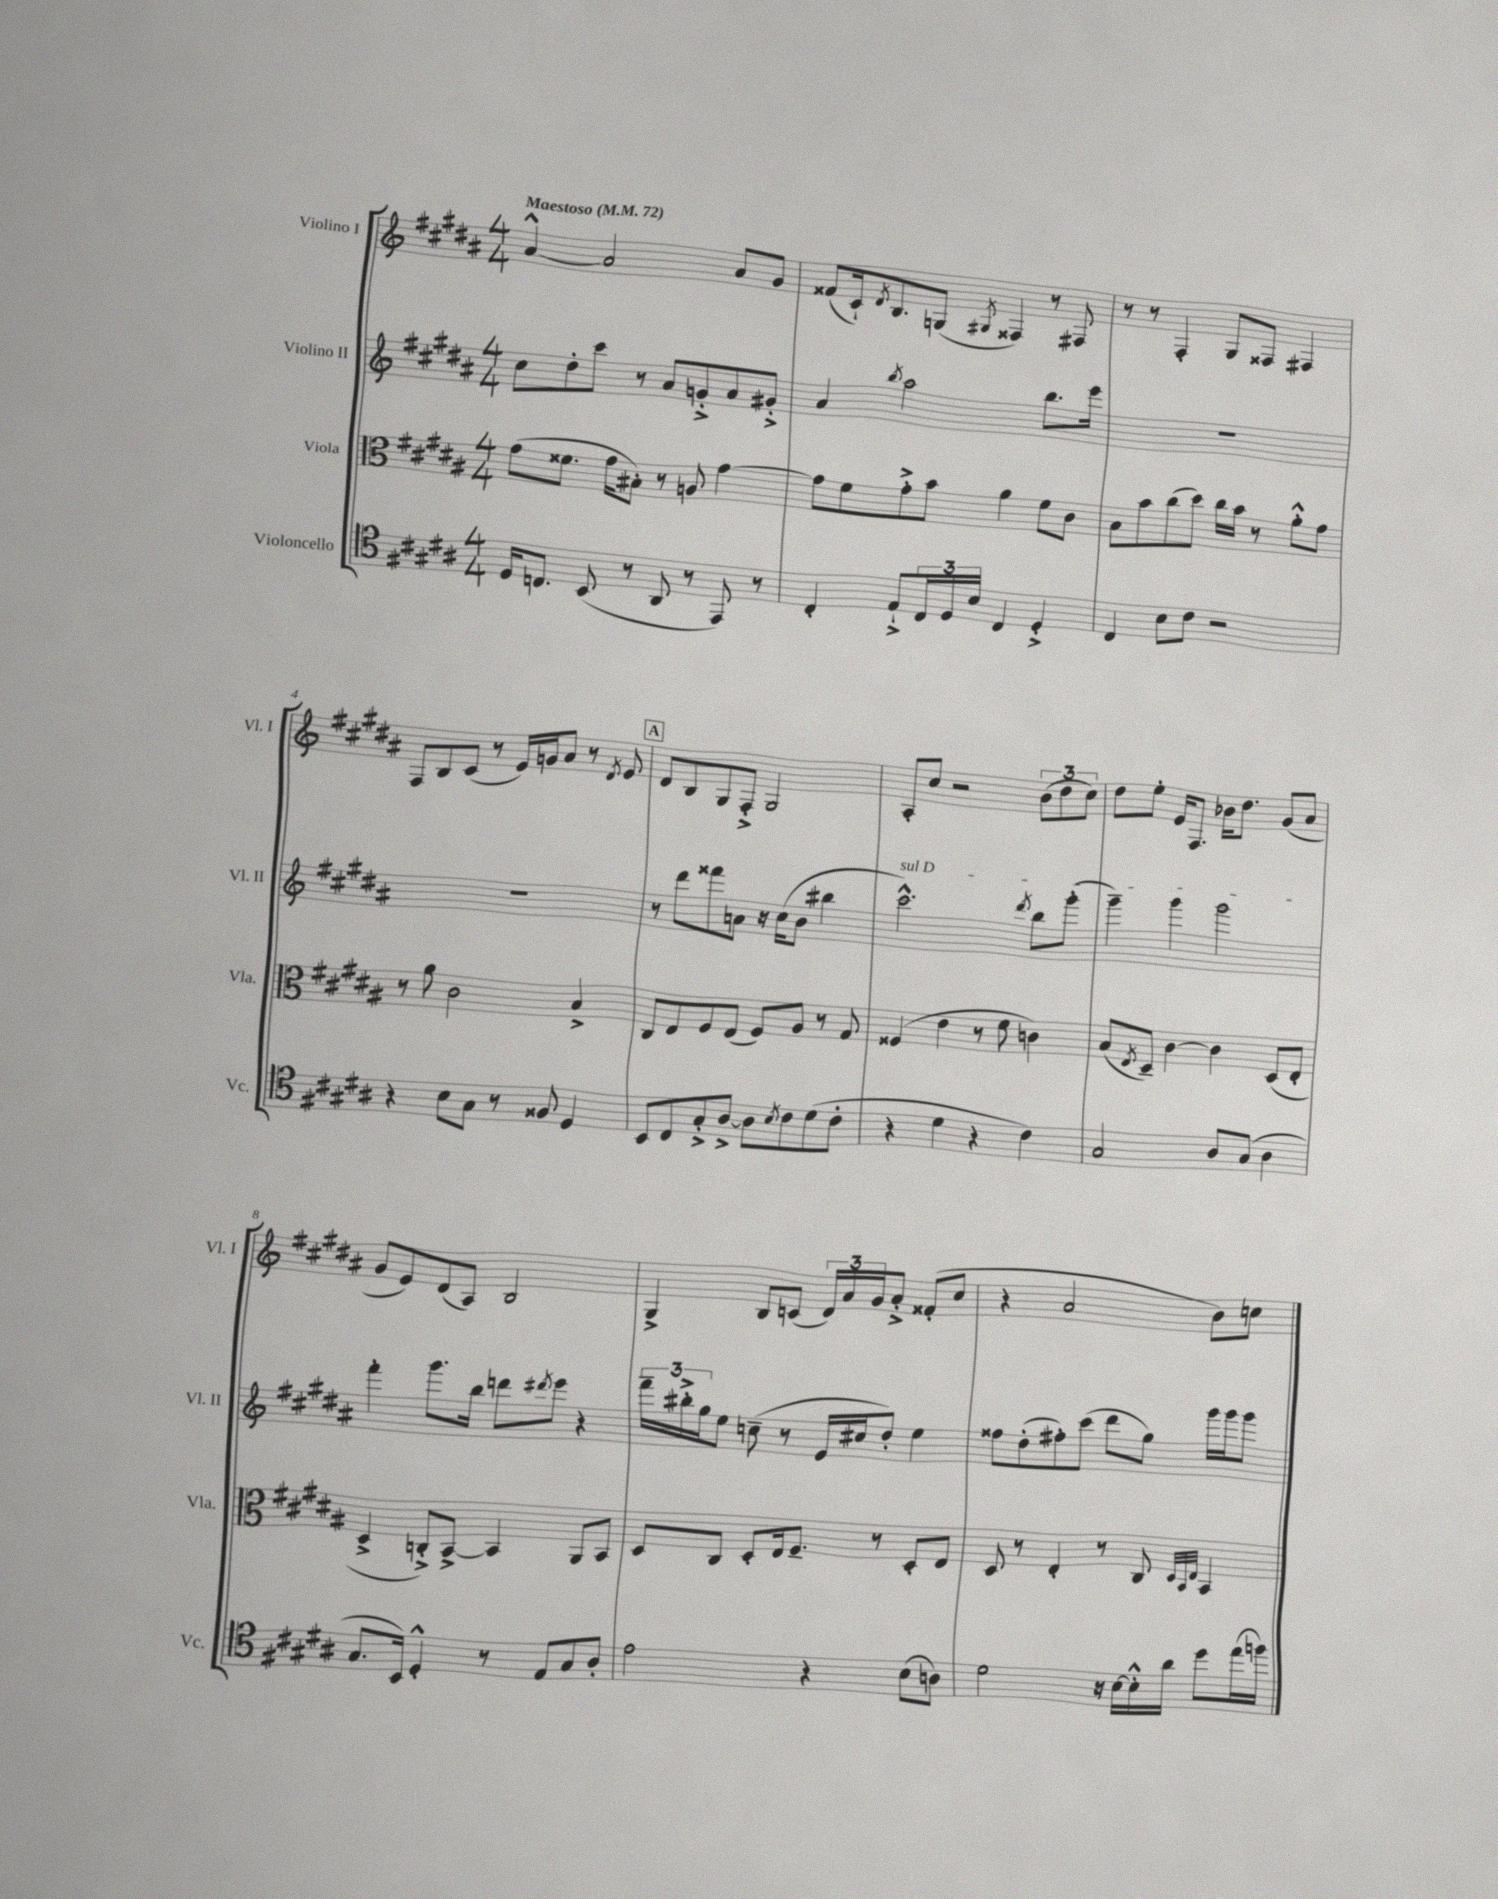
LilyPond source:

<<
\new StaffGroup <<
\new Staff = "s0" \with { instrumentName = "Violino I" shortInstrumentName = "Vl. I" } {
    \clef treble \key b \major \numericTimeSignature \time 4/4 \tempo "Maestoso" 4 = 72
    ais'4~-^ ais'2 ais'8 gis'8 |
    fisis'8( cis'16-!) \acciaccatura { dis'8 } b8. g8( \acciaccatura { gis8 } fisis4) r8 fis8 |
    r8 r8 fis4-. gis8 fisis8 fis4 |
    fis8 b8 cis'8( r8 e'16) g'16 ais'8 r8 \acciaccatura { dis'8 } e'8 |
    \mark \markup { \box "A" } dis'8 b8 gis8 fis8-.-> gis2 |
    ais8-. cis''8 r2 \tuplet 3/2 { b'8( dis''8 cis''8) } |
    dis''8 e''8-. e'16 fis8. bes'16 dis''8. gis'8( ais'8 |
    gis'8 e'8) dis'8( ais8) b2 |
    gis4-> b8 c'8( \tuplet 3/2 { dis'16) ais'16 gis'16 } ais'8-.-> fisis'8-.( cis''8 |
    r4 ais'2 b'8) c''8 \bar "|." |
}
\new Staff = "s1" \with { instrumentName = "Violino II" shortInstrumentName = "Vl. II" } {
    \clef treble \key b \major \numericTimeSignature \time 4/4
    cis''8 dis''8-. cis'''8 r8 ais'8 g'8-.-> ais'8 gis'8-.-> |
    ais'4 \acciaccatura { b''8 } ais''2 b''8. e'''16 |
    R1 |
    R1 |
    \mark \markup { \box "A" } r8 dis'''8 fisis'''8 a'8 r16 cis''16( b'8 bis''4 |
    \once \override TextSpanner.bound-details.left.text = \markup { \italic "sul D" } cis'''2.-^\startTextSpan) \acciaccatura { dis'''8 } b''8 gis'''8-.( |
    gis'''4--) gis'''4 gis'''2\stopTextSpan |
    fis'''4-. gis'''8. b''16 d'''8 \acciaccatura { dis'''8 } e'''8 r4 |
    \tuplet 3/2 { fis'''16-- bis''16-.-> gis''16 } e''8 c''8--( r8 e'16 cis''16 dis''8-.) e''4 |
    fisis''8 dis''8-.( fis''8-.) cis'''8( dis'''8 gis''8) gis'''16 gis'''16 gis'''8 \bar "|." |
}
\new Staff = "s2" \with { instrumentName = "Viola" shortInstrumentName = "Vla." } {
    \clef alto \key b \major \numericTimeSignature \time 4/4
    gis'8( fisis'8. gis'16 bis8-.) r8 a8 gis'4~ |
    gis'8 fis'8 gis'8-.-> b'8 ais'4 fis'8 cis'8 |
    b8 b'8 cis''8( dis''8) cis''16 b'16 r8 ais'8-.-^ gis'8 |
    r8 ais'8 cis'2 b4-> |
    \mark \markup { \box "A" } cis8 e8 fis8 e8( fis8) ais8 r8 gis8 |
    fisis4( e'4 r8 fis'8 c'4) |
    b8( \acciaccatura { e8 } dis8--) cis'4~ cis'4 dis8( e8-. |
    dis4-> c8-.->) b,8~-> b,4 ais,8 b,8 |
    dis8 cis8 dis8-. e16 fis8.-- r8 dis8-. e8 |
    dis8 r8 e4-. r8 cis8 \grace { dis32 b,32 e32 } b,4 \bar "|." |
}
\new Staff = "s3" \with { instrumentName = "Violoncello" shortInstrumentName = "Vc." } {
    \clef tenor \key b \major \numericTimeSignature \time 4/4
    dis16 c8. b,8( r8 ais,8 r8 e,8) r8 |
    cis4-. e8-!-> \tuplet 3/2 { cis16 dis16 b16 } cis4 dis4-.-> |
    cis4 b8 cis'8 r2 |
    r4 b8 gis8 r8 fisis8 dis4 |
    \mark \markup { \box "A" } b,8 cis8 gis8-.-> ais8~-> ais8 \acciaccatura { b8 } cis'8 dis'8( cis'8-. |
    r4 dis'4 r4 cis'4) |
    gis2 ais8 gis8( ais4 |
    gis8. b,16) dis4-.-^ r8 e8 gis8 ais8-. |
    e'2 r4 b8( a8) |
    dis'2 r16 b16~ b16-.-^ ais'16 dis''8 e''16( f''16) \bar "|." |
}
>>
>>
